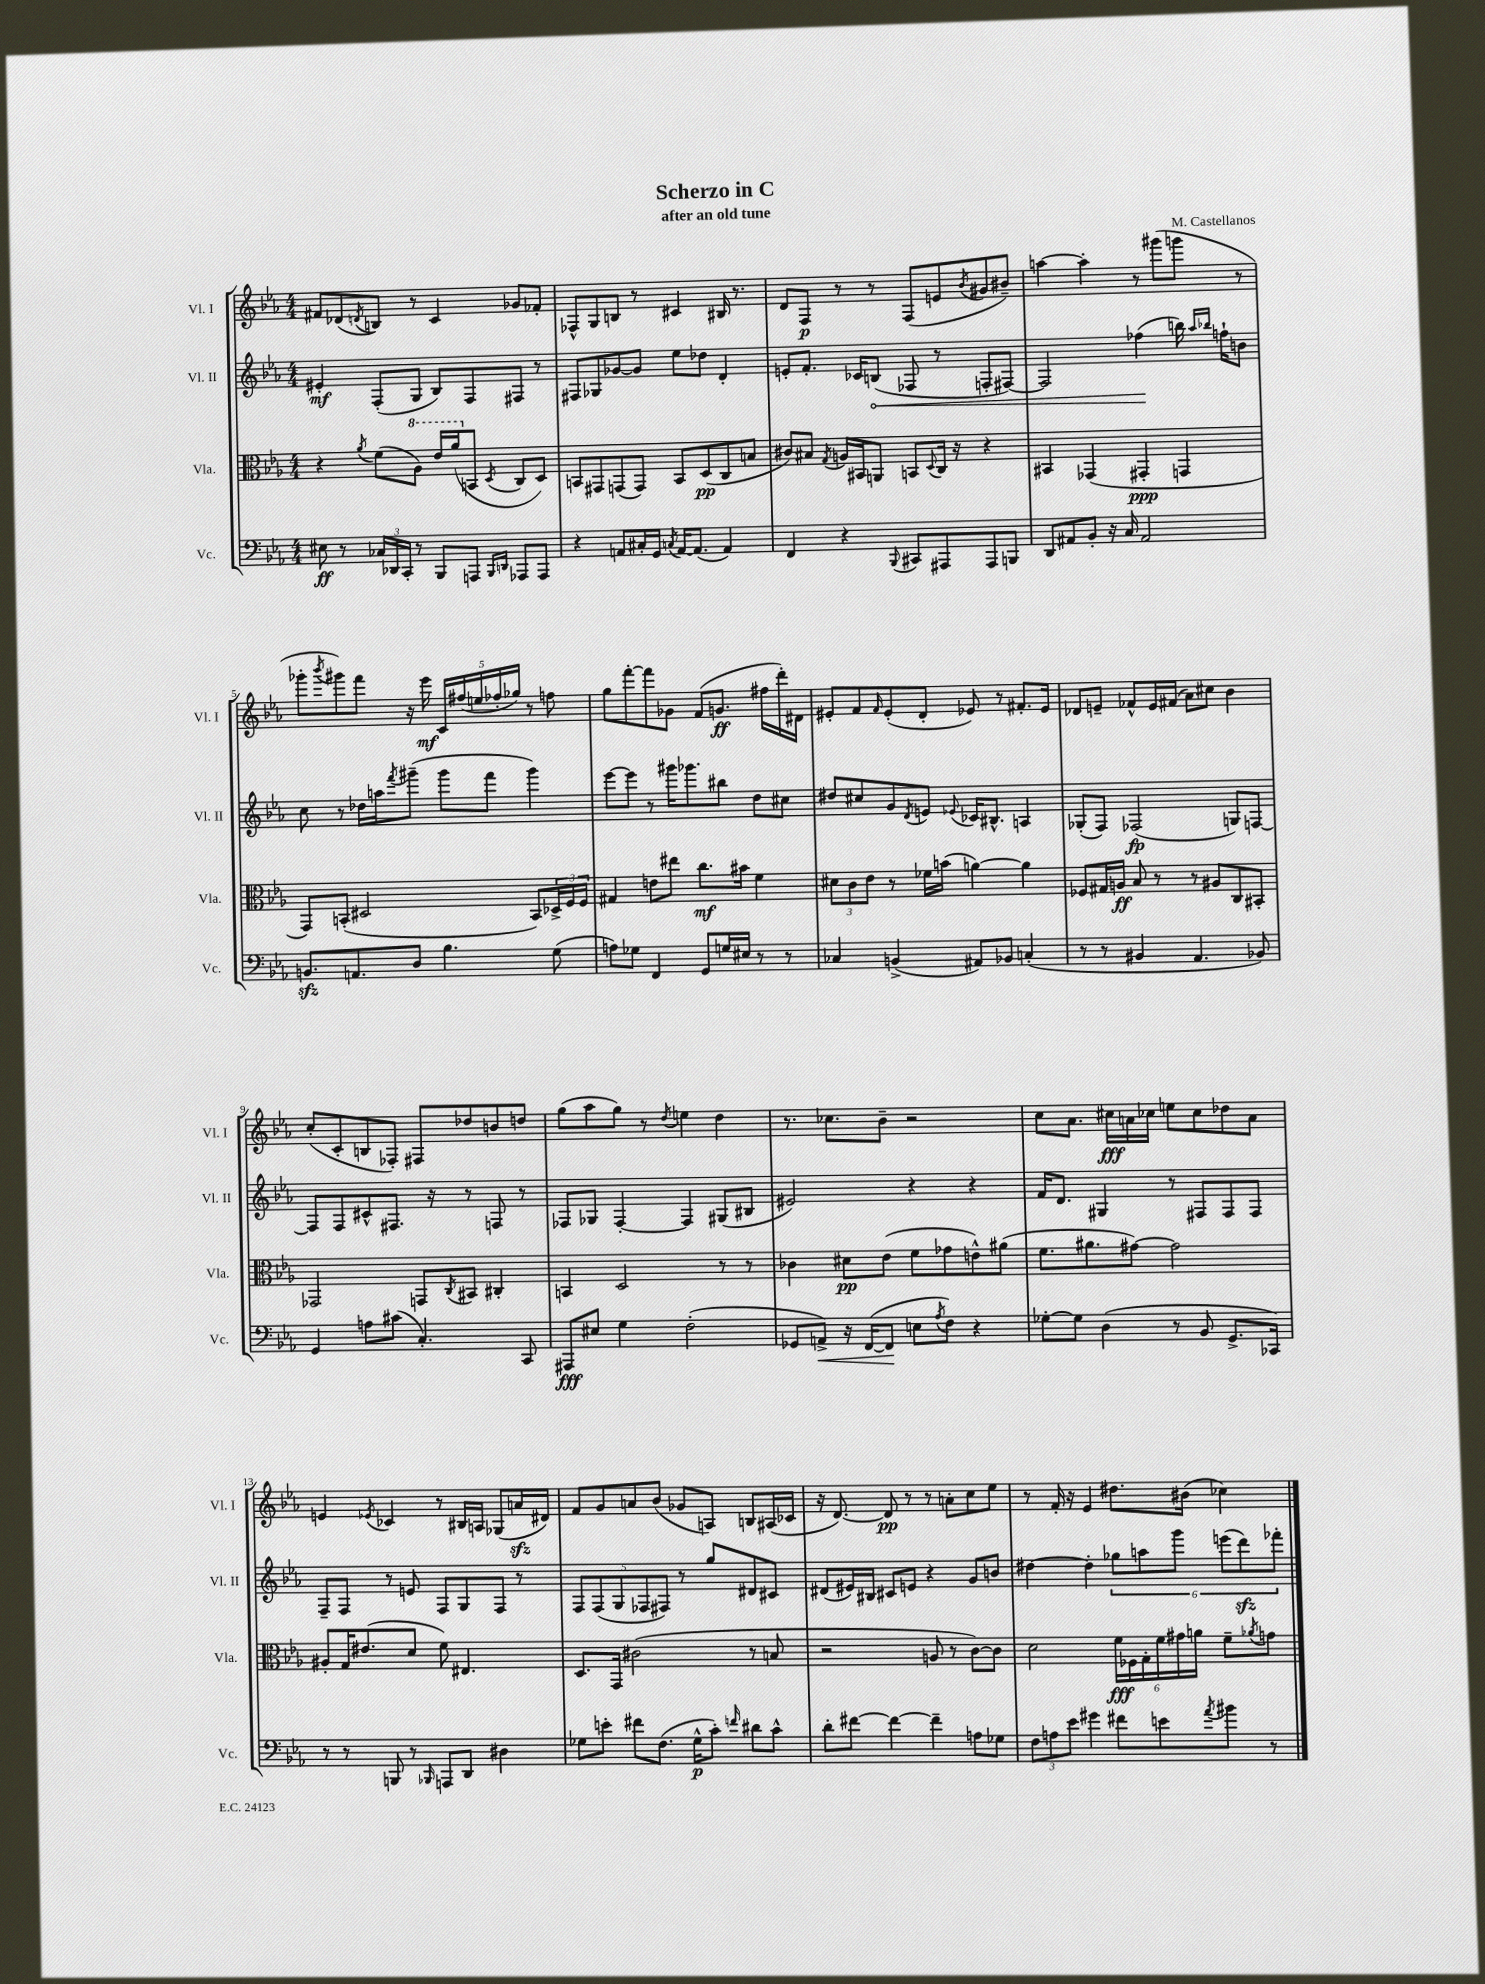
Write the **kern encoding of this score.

**kern	**kern	**kern	**kern
*staff4	*staff3	*staff2	*staff1
*clefF4	*clefC3	*clefG2	*clefG2
*k[b-e-a-]	*k[b-e-a-]	*k[b-e-a-]	*k[b-e-a-]
*M4/4	*M4/4	*M4/4	*M4/4
8E#	4r	4e#'	8f#
8r	.	.	(8d-
.	8qa-	.	8qd
24C-	(8f	(8F'	8B)
24DD-	.	.	.
24CC'	.	.	.
8r	8a-)	8G	8r
8BBB-	16ee-	8B-)	4c
.	(16aa-	.	.
8AAA	8BB	8F	.
16qqBBB-	.	.	.
16qqDD	8qD	.	.
8AAA-	8C	8F#	8g-
8AAA-	8D)	8r	8f-'
=	=	=	=
4r	8BB	8F#	8F-^^
.	8GG#	8G-	8G
8AA	(8GG	[8g-	8B
16C#'	8GG)	8g-]	8r
16GG	.	.	.
8qC	.	.	.
[16AA	8BB	8ee-	4c#
(8.AA]	.	.	.
.	(8D	8dd-	.
4AA)	8C	4d'	16B#
.	.	.	8.r
.	8B	.	.
=	=	=	=
4FF	8c#)	8e'	8d
.	8B#	8.f'	8F
.	8qG	.	.
4r	16A	.	8r
.	16BB#	16c-	.
.	8AA	(8B	8r
8qqBBB-	.	.	.
8CC#	8BB	8F-	(8F
.	8qqD	.	.
8AAA#	16C	8r	8e
.	16r	.	.
.	.	.	8qb-
8AAA#	4r	8F'	8g#
8BBB	.	[8F#)	8b#~)
=	=	=	=
8DD	4BB#	2F#]	[4aa
8AA#	.	.	.
8BB-'	(4GG-	.	4aa']
16r	.	.	.
16C	.	.	.
2AA#	4GG#'	(4ff-	8r
.	.	.	(8ggg#
.	4GG	16bb)	8ggg
.	.	16qqaa-	.
.	.	16qqbb-	.
.	.	16ff`	.
.	.	8b	8r
=	=	=	=
8.BB	8GG)	8cc	8ggg-'
.	.	.	8qbbb-
.	(8BB'	8r	8ggg#)
8.AA	.	.	.
.	2D#	16dd-	8fff
.	.	16aa	.
.	.	8qfff	.
8D	.	(8ggg#~	16r
.	.	.	16eee-
4.B-	.	8ggg#	20c
.	.	.	(20ff#
.	.	.	20ee
.	.	8fff	.
.	.	.	20ff-'
.	.	.	20gg-)
.	8BB)	4ggg#)	8r
(8G	24D-^	.	8ff
.	24F	.	.
.	24F	.	.
=	=	=	=
8A)	4G#	[8eee-	8gg
8G-	.	8eee-]	[8fff'
4FF	8e	8r	8fff]
.	8ee#	16ggg#	8g-
.	.	8.ggg-	.
8GG	8.cc	.	(8f
16G	.	8bb#	8.g
16E#	16b#	.	.
8r	4f	8dd	.
.	.	.	16ff#
8r	.	8cc#	16ddd')
.	.	.	16d#
=	=	=	=
4C-	12d#	8dd#	8e#'
.	12c	.	.
.	.	8cc#	8f
.	12e-	.	.
.	.	.	16qqf
(4BB^	8r	8g	(8e#'
.	.	8qd	.
.	16f-	8e	8d'
.	(16b	.	.
.	.	8qqe-	.
8AA#)	[4a)	16c-	8e-)
.	.	8.B#^^	.
8BB-	.	.	8r
(4C'	4a]	4A	8.f#'
.	.	.	16e-
=	=	=	=
8r	8F-	(8G-'	8d-
8r	16G#	8F)	8e~
.	16A	.	.
4BB#	8B-	(2F-	8f-^^
.	8r	.	16e
.	.	.	(16f#
4.AA-	8r	.	8a-)
.	8A#	.	8cc#
.	8C	8G)	4b-
8BB-)	8BB#'	[8F	.
=	=	=	=
4GG	2GG-	8F]	(8cc'
.	.	8F	8c'
8A	.	8c#^^	8B
(8c#	.	8.F#	8F-')
4.C')	8GG	.	8F#
.	.	16r	.
.	8qC	.	.
.	8BB#	8r	8dd-
.	4C#'	8F	8b
8CC	.	8r	8dd
=	=	=	=
8AAA#	4BB	8F-	(8gg
8E#	.	8G-	8aa-
4G	2D	[4F-'	8gg)
.	.	.	8r
.	.	.	8qdd
(2F'	.	4F-]	4ee
.	8r	(8G#	4dd
.	8r	8B#	.
=	=	=	=
8GG-	4c-	2e#)	8.r
8AA^)	.	.	.
.	.	.	8.cc-
16r	8d#	.	.
([16FF	.	.	.
8FF]	(8e-	.	8b-~
8E	8f	4r	2r
8qA-	.	.	.
8F)	8g-	.	.
4r	8e^^)	4r	.
.	(8a#	.	.
=	=	=	=
[8G-'	8.f	16f	8cc
.	.	8.d	.
8G-]	.	.	8.a-
.	8.a#	.	.
(4D	.	4G#	.
.	.	.	16cc#
.	[8g#)	.	16a
.	.	.	16cc-
8r	2g#]	8r	8ee
8BB-	.	8F#	8cc-
8.GG^	.	8F#	8dd-
.	.	8F#	8a
16CC-)	.	.	.
=	=	=	=
8r	8A#'	8F~	4e
8r	16G	8F	.
.	(8.e#	.	.
.	.	.	8qe-
8BBB	.	8r	4c-
8r	8d	8e	.
16qqBBB-	.	.	.
8AAA	8f)	8F	8r
8DD	4.E#	8G	16B#
.	.	.	16A
4D#	.	8F	(8G-
.	.	8r	16a
.	.	.	16d#)
=	=	=	=
8G-	8.D	10F	8f
.	.	(10F	.
8e'	.	.	8g
.	16GG	.	.
.	.	10G	.
8f#	(2c#	.	8a
.	.	10F-	.
(8.F	.	.	(8b-
.	.	10F#)	.
.	.	8r	8g-
16G-^^	.	.	.
8c')	.	8gg	8A)
16qqf	.	.	.
8d#	8r	8d#	8B
8c^^	8B	8c#	(16A#
.	.	.	16c-
=	=	=	=
8d'	2r	(8d#	16r
.	.	.	[8.d)
[8f#	.	16e#)	.
.	.	16B#	.
4f#_	.	8c#	8d]
.	.	8e	8r
4f#~]	8A	4r	8r
.	8r	.	8a'
8A	[8c)	8g	8cc
8G-	8c]	8b	8ee-
=	=	=	=
12F	2d	[4dd#	8r
12A	.	.	.
.	.	.	16f'
12e-	.	.	.
.	.	.	16r
4g#	.	4dd#']	4e-
8f#	24f	12gg-	8.dd#
.	24F-	.	.
.	24G'	12aa	.
8e	24f	.	.
.	24g#	12ggg	.
.	.	.	(16b#
.	24a	.	.
8qa-	.	.	.
8b#	8f~	(12eee	4cc-)
.	.	12ddd)	.
.	8qa-	.	.
8r	8g	.	.
.	.	12fff-'	.
==	==	==	==
*-	*-	*-	*-
